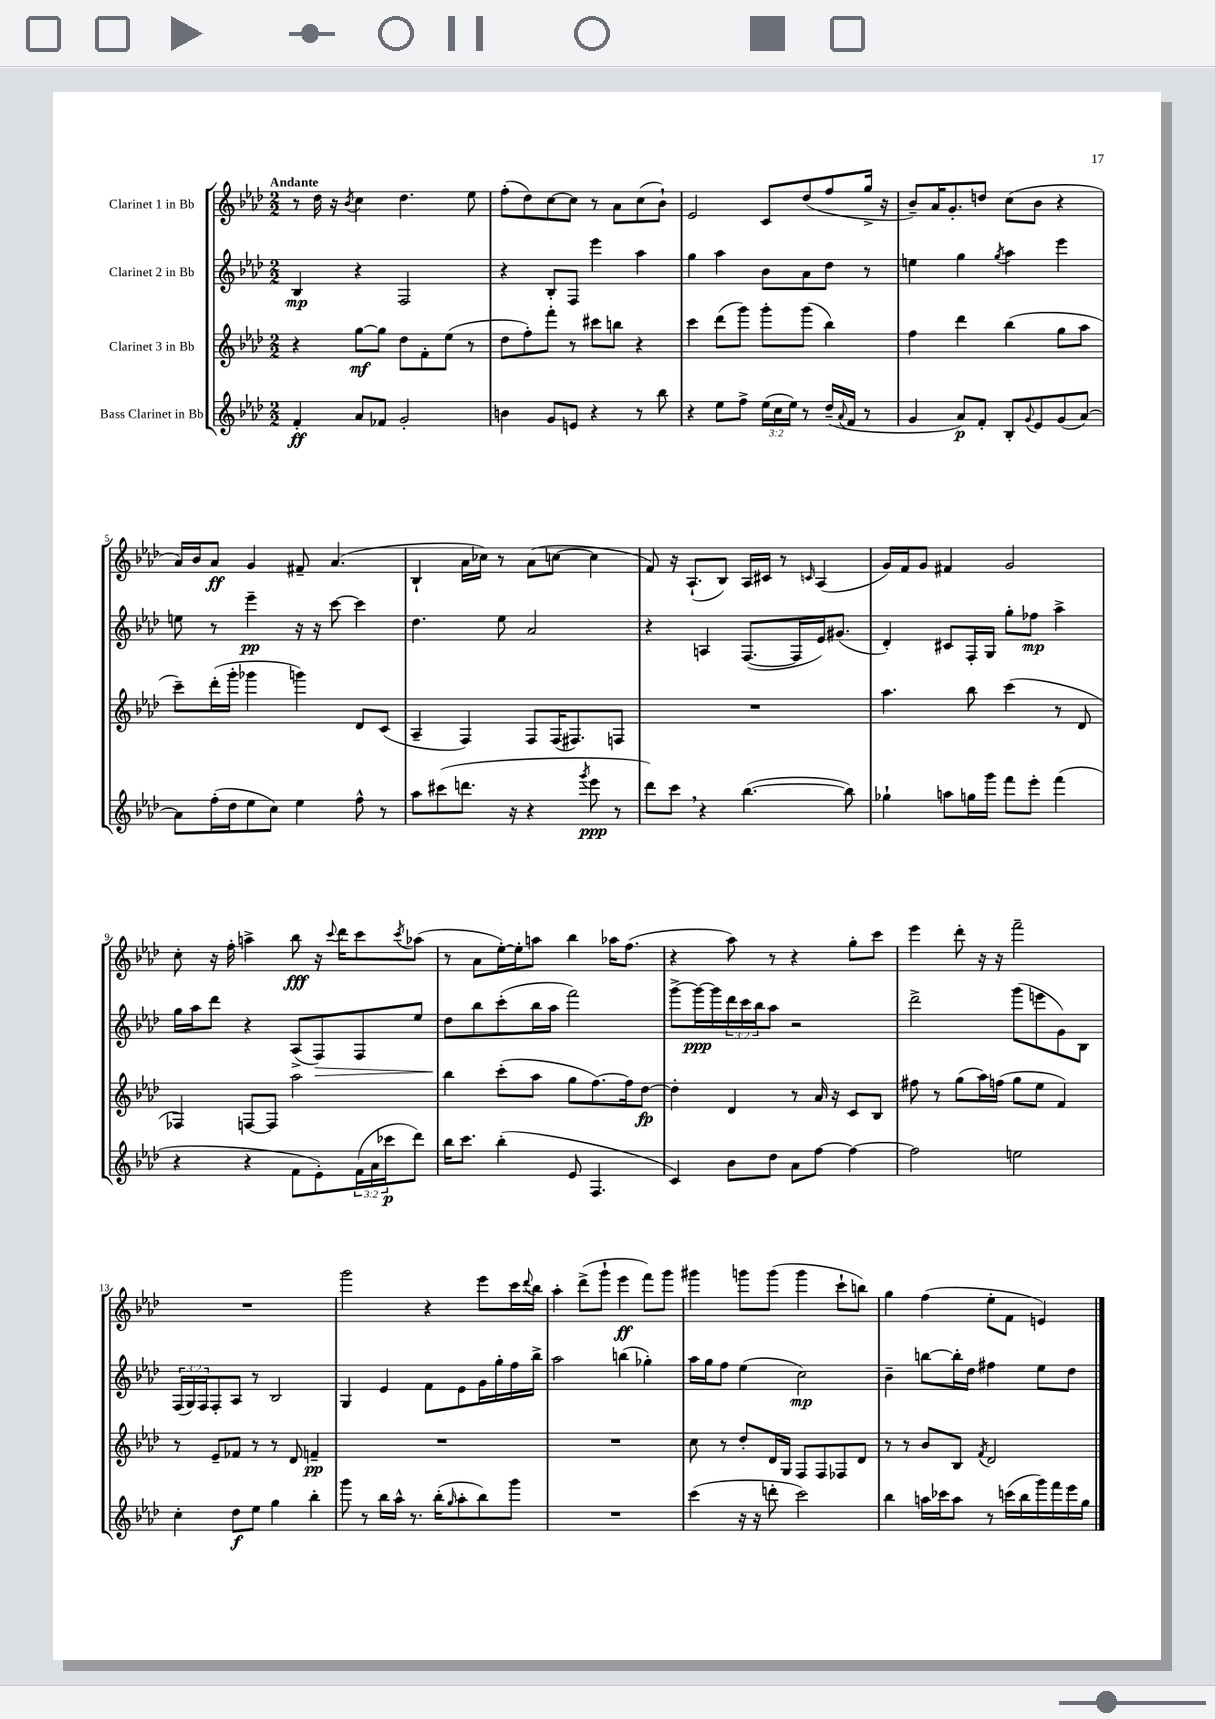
<<
\new StaffGroup <<
\new Staff = "s0" \with { instrumentName = "Clarinet 1 in Bb" } {
    \clef treble \key aes \major \numericTimeSignature \time 2/2 \tempo "Andante"
    r8 des''16 r16 \acciaccatura { bes'8 } c''4 des''4. ees''8 |
    f''8-.( des''8) c''8~ c''8 r8 aes'8 c''8( bes'8-!) |
    ees'2 c'8 des''8( f''8 g''16-> r16 |
    bes'8--) aes'16 g'8.-. d''8 c''8( bes'8 r4 |
    aes'16) bes'16 aes'8\ff g'4 fis'8-- aes'4.( |
    bes4-! aes'16 ces''16) r8 aes'8( c''8~ c''4 |
    f'8) r16 aes8.-!( bes8) aes16 cis'16 r8 \grace { c'16 } aes4( |
    g'16) f'16 g'8 fis'4 g'2 |
    c''8-. r16 f''16-. a''4-> bes''8\fff r16 \appoggiatura { c'''8 } des'''16 c'''8 \acciaccatura { c'''8 } aes''8( |
    r8 aes'8 ees''16~-.) ees''16-. a''8 bes''4 aes''16 f''8.( |
    r4 aes''8) r8 r4 g''8-. c'''8 |
    ees'''4 des'''8-. r16 r16 f'''2-- |
    R1 |
    g'''2 r4 ees'''8 c'''16 \appoggiatura { des'''8 } bes''16 |
    aes''4-. des'''8->( g'''8-! ees'''4\ff f'''8) g'''8 |
    gis'''4 g'''8 g'''8( g'''4 c'''8-! b''8) |
    g''4 f''4( ees''8-. f'8 e'4) \bar "|." |
}
\new Staff = "s1" \with { instrumentName = "Clarinet 2 in Bb" } {
    \clef treble \key aes \major \numericTimeSignature \time 2/2 \override Staff.TupletNumber.text = #tuplet-number::calc-fraction-text
    bes4\mp r4 f2 |
    r4 bes8-. f8 ees'''4 aes''4 |
    g''4 aes''4 bes'8 aes'8 des''8 r8 |
    e''4 g''4 \acciaccatura { g''8 } aes''4 ees'''4 |
    e''8 r8 ees'''4--\pp r16 r16 c'''8~ c'''4 |
    des''4. ees''8 aes'2 |
    r4 a4 f8.~( f16 ees'16) gis'8.( |
    des'4-.) cis'8 f16-. g16 g''8-. fes''8\mp aes''4-> |
    g''16 aes''16 des'''8 r4 aes8->( f8\>) f8 ees''8 |
    des''8\! bes''8 c'''8-.( bes''16 aes''16 f'''2) |
    g'''8~-> g'''16~\ppp g'''16 \tuplet 3/2 { des'''16 c'''16 bes''16 } aes''8 r2 |
    des'''2-> g'''8( e'''8 g'8) bes8 |
    \tuplet 3/2 { f16( g16) f16 } f8-. aes8 r8 bes2 |
    g4 ees'4 f'8 ees'8 g'16 g''16-. f''16 bes''16-> |
    aes''2 b''4( ges''4-.) |
    aes''16 g''16 f''8 ees''4( c''2\mp) |
    bes'4-- b''8~ b''16-. des''16 fis''4 ees''8 des''8 \bar "|." |
}
\new Staff = "s2" \with { instrumentName = "Clarinet 3 in Bb" } {
    \clef treble \key aes \major \numericTimeSignature \time 2/2
    r4 g''8~\mf g''8 des''8 f'8-. ees''8( r8 |
    des''8 f''8-.) f'''8-. r8 cis'''8 b''8 r4 |
    c'''4 des'''8( g'''8) g'''8-. g'''8( bes''4) |
    f''4 des'''4 bes''4( g''8 aes''8 |
    c'''8--) des'''16-.( g'''16-. ges'''4 g'''4) des'8 c'8( |
    aes4-- f4) f8 f16( fis8.) f8 |
    R1 |
    aes''4. bes''8 c'''4( r8 des'8 |
    fes4) f8~ f8 aes''2 |
    bes''4 c'''8-.( aes''8 g''8 f''8.~) f''16 des''8~\fp |
    des''4-. des'4 r8 aes'16 r16 c'8 bes8 |
    fis''8 r8 g''8( aes''16) f''16( g''8 ees''8 f'4) |
    r8 ees'8-- fes'8 r8 r8 des'8 f'4--\pp |
    R1 |
    R1 |
    c''8 r8 des''8-. des'16 g16 f8 f8 fes8 des'8 |
    r8 r8 bes'8 bes8 \acciaccatura { f'8 } des'2 \bar "|." |
}
\new Staff = "s3" \with { instrumentName = "Bass Clarinet in Bb" } {
    \clef treble \key aes \major \numericTimeSignature \time 2/2 \override Staff.TupletNumber.text = #tuplet-number::calc-fraction-text
    f'4-.\ff aes'8 fes'8 g'2-. |
    b'4 g'8 e'8 r4 r8 bes''8 |
    r4 ees''8 f''8-> \tuplet 3/2 { ees''16( c''16 ees''16) } r8 des''16--( \appoggiatura { aes'8 } f'16 r8 |
    g'4 aes'8\p) f'8-. bes8-. \appoggiatura { g'8 } ees'8 g'8( aes'8~) |
    aes'8 f''16-.( des''16 ees''8 c''8) ees''4 f''8-^ r8 |
    aes''8 cis'''8( d'''8. r16 r4 \acciaccatura { g'''8 } ees'''8\ppp r8 |
    des'''8) c'''8 \breathe r4 bes''4.~( bes''8) |
    ges''4-! a''8 g''16 g'''16 f'''8 ees'''8-. f'''4( |
    r4 r4 f'8 ees'8-.) \tuplet 3/2 { f'16( aes'16 ces'''16\p } des'''8) |
    bes''16 c'''8. bes''4-.( ees'8 f4. |
    c'4) bes'8 des''8 aes'8 f''8~ f''4~ |
    f''2 e''2 |
    c''4-. des''8\f ees''8 g''4 bes''4-. |
    g'''8 r8 bes''16 aes''16-^ r8. bes''16-.( \grace { g''16 } aes''8-. bes''8) g'''8 |
    R1 |
    c'''4( r16 r16 d'''8-. c'''2) |
    bes''4 a''16 ces'''16 a''8 r8 c'''16( bes''16 g'''16) f'''16 ees'''16 g''16 \bar "|." |
}
>>
>>
